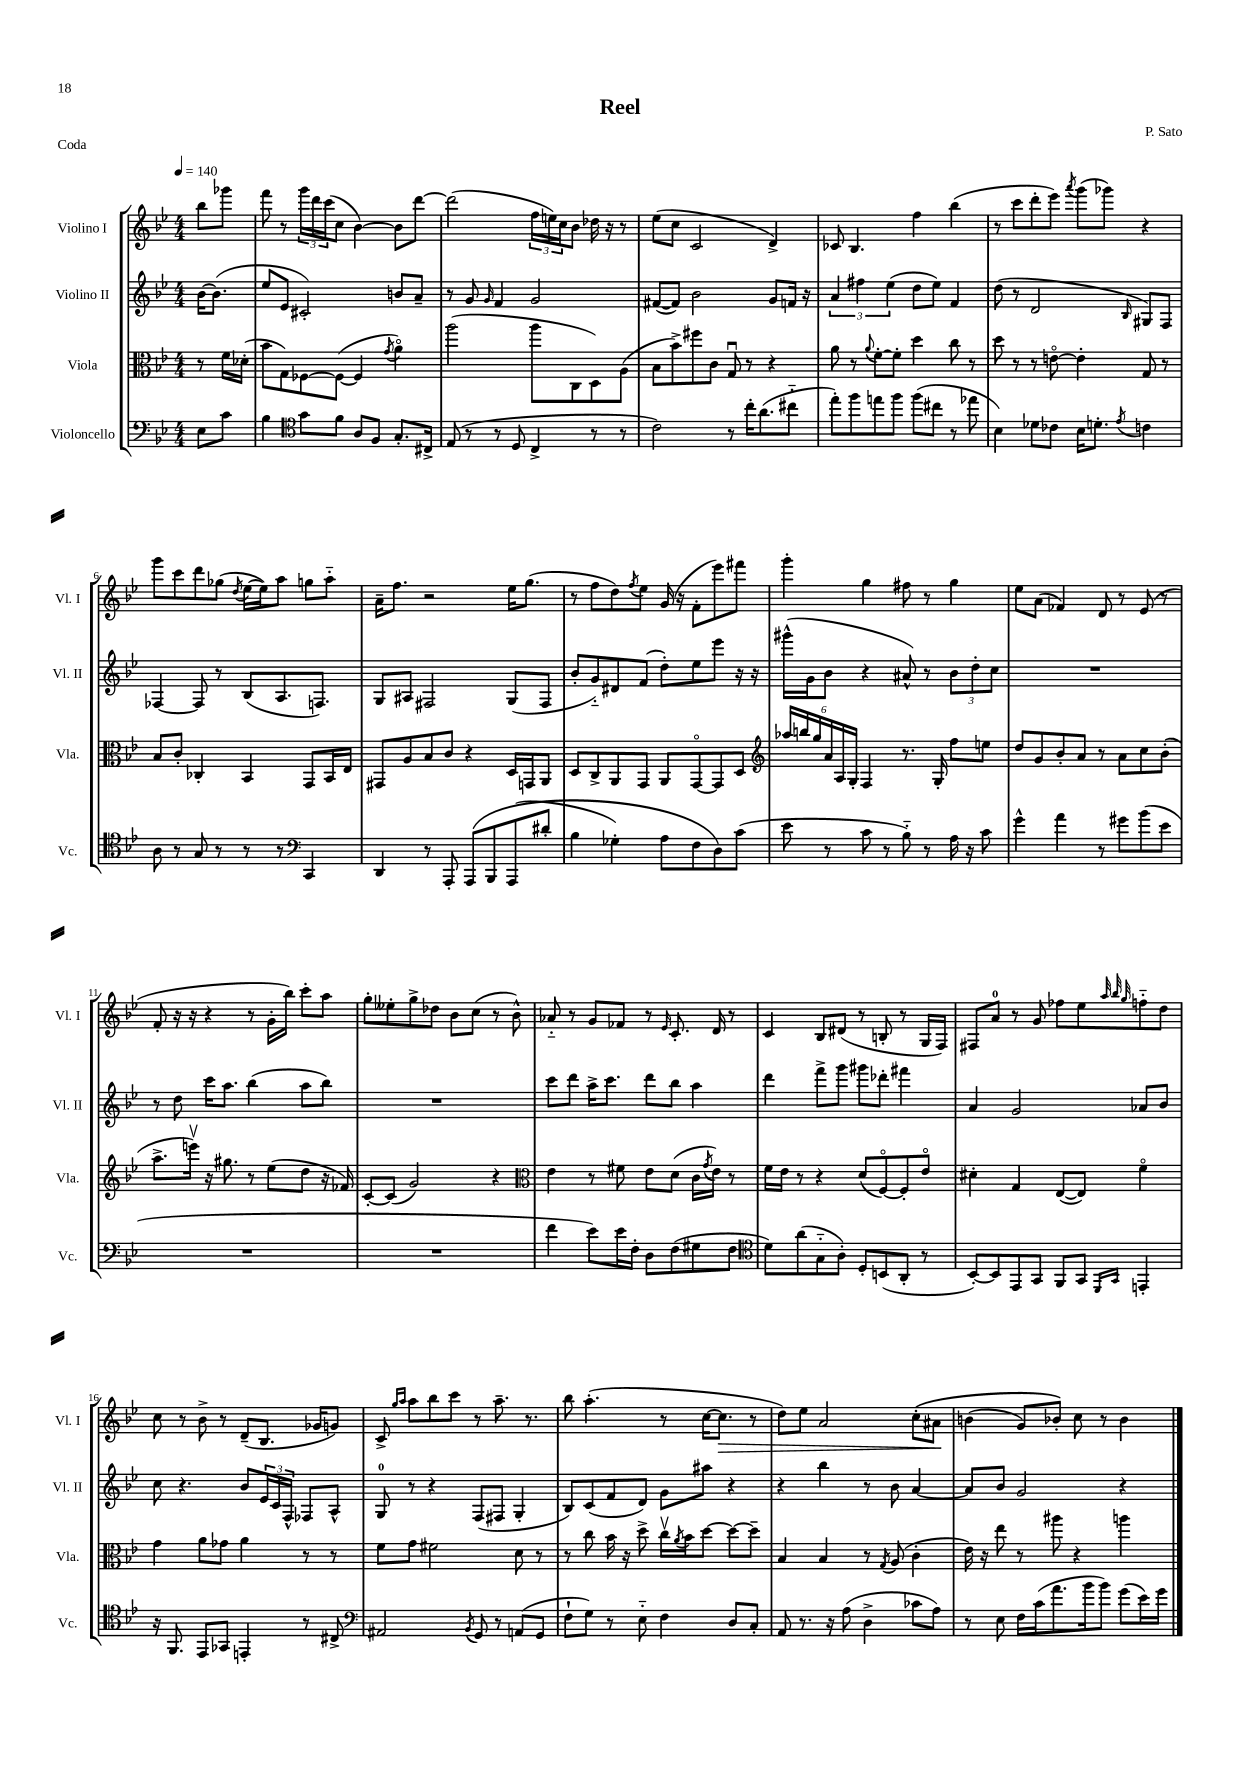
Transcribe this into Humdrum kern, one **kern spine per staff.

**kern	**kern	**kern	**kern
*staff4	*staff3	*staff2	*staff1
*clefF4	*clefC3	*clefG2	*clefG2
*k[b-e-]	*k[b-e-]	*k[b-e-]	*k[b-e-]
*M4/4	*M4/4	*M4/4	*M4/4
*MM140	*MM140	*MM140	*MM140
8E-\L	8r	[16b-\LK	8bb-\L
.	.	(8.b-\]J	.
8c\J	16f\LL	.	8ggg-\J
.	(16d-'\JJ	.	.
=	=	=	=
4B-\	8b-\L	8ee-/L	8fff\
.	8G\)	8e-/J	8r
*clefC4	*	*	*
8g\L	[8F-\	2c#'/)	24ggg\LL
.	.	.	24ddd\
.	.	.	(24ccc\J
8f\J	(8F-\_J	.	8cc\J
8A/L	4F-/]	.	[4b-\)
8F/J	.	.	.
.	8qg/	.	.
8.G'/L	4ao\)	8b/L	8b-\]L
.	.	8a~/J	[8ddd\J
16C#^/Jk	.	.	.
=	=	=	=
(8E-/	(2aa\	8r	(2ddd\]
8r	.	8g/	.
.	.	16qqg/	.
8r	.	4f/	.
8D/	.	.	.
4C^/	8aa\L	2g/	24ff\LL
.	.	.	24ee\)
.	.	.	24cc\J
.	8C\	.	8b-\J
8r	8D\)	.	16dd-\
.	.	.	16r
8r	(8A\J	.	8r
=	=	=	=
2c\)	8B-\L	([8f#/L	(8ee-\L
.	8b-^\)	8f#/]J)	8cc\J
.	8ff#\	2b-\	2c/
.	8c\J	.	.
8r	8Gu/	.	.
16cc'\LK	8r	.	.
(8.a\	.	.	.
.	4r	8g/L	4d^/)
8cc#'~\J	.	16f/Jk	.
.	.	16r	.
=	=	=	=
8ee-'\L)	8a\	6a/	8c-/
8ff\	8r	.	4.B-/
.	.	6ff#\	.
.	8qqa/	.	.
8ee\	[8f'\L	.	.
.	.	(6ee-\	.
8ff\J	8f'\]J	.	.
(8ff\L	4dd\	8dd\L	4ff\
8cc#\J	.	8ee-\J)	.
8r	8cc\	4f/	(4bb-\
8ee-\	8r	.	.
=	=	=	=
4B-\)	8dd\	(8dd\	8r
.	8r	8r	8ccc\L
8d-\L	8r	2d/	8ddd'\
8c-\J	[8eo\	.	8eee-\J)
.	.	.	8qaaa/
16B-\LK	4e'\]	.	(8ggg\L
8.d'\J	.	.	.
.	.	.	8ggg-\J)
8qe-/	.	16qqB-/	.
4c\	8G/	8G#/L)	4r
.	8r	8F/J	.
=	=	=	=
8A\	8B-/L	[4F-/	8ggg\L
8r	8c'/J	.	8ccc\
8G/	4C-'/	8F-/]	8ddd\
8r	.	8r	(8gg-\J
.	.	.	8qdd/
8r	4BB-/	(8B-/L	[16ee-\LL
.	.	.	16ee-\]J)
8r	.	8.A/	8aa\J
*clefF4	*	*	*
4CC/	8GG/L	.	8gg\L
.	.	8.F/J)	.
.	16BB-/L	.	8aa'~\J
.	16E-/JJ	.	.
=	=	=	=
4DD/	8GG#/L	8G/L	16a~\LK
.	.	.	8.ff\J
.	8A/	8A#/J	.
8r	8B-/	2F#/	2r
8AAA'/	8c/J	.	.
&(8AAA/L	4r	.	.
8BBB-/	.	.	.
(8AAA/	16D/LL	(8G/L	16ee-\LK
.	16GG/J	.	(8.gg\J
8d#'/J	8AA/J	8F#/J	.
=	=	=	=
4B-\	8D/L	8b-'/L	8r
.	8C^/	8g'~/)	8ff\L
4G-'\)	8AA/	8d#/	8dd\)
.	.	.	8qff/
.	8GG/J	(8f/J	8ee-\J
8A\L	8AA/L	8dd'\L)	(16g/
.	.	.	16r
8F\	[8GGo/	8ee-\	8f'\L
8D\&)	8GG/]	8eee-\J	8eee-\)
(8c\J	8D/J	16r	8fff#\J
.	.	16r	.
=	=	=	=
*	*clefG2	*	*
8e-\	24aa-/LL	(16ggg#^^\LL	4ggg'\
.	24bb/	.	.
.	.	16g\J	.
.	24gg/	.	.
8r	24a/	8b-\J	.
.	24A/	.	.
.	24G'/JJ	.	.
8c\	4F/	4r	4gg\
8r	.	.	.
8B-'~\)	8.r	8a#^^/)	8ff#\
8r	.	8r	8r
.	16G'/	.	.
16A\	8ff\L	12b-\L	4gg\
16r	.	.	.
.	.	12dd'\	.
8c\	8ee\J	.	.
.	.	12cc\J	.
=	=	=	=
4g^^\	8dd/L	1r	8ee-\L
.	8g/	.	(8a\J
4a\	8b-'/	.	4f-/)
.	8a/J	.	.
8r	8r	.	8d/
8g#\L	8a\L	.	8r
(8b-\	8cc\	.	(8e-/
8e-\J	(8b-'\J	.	8r
=	=	=	=
1r	8.aa^\L	8r	8f'/
.	.	8dd\	16r
.	16eeev\Jk)	.	16r
.	16r	16ccc\LK	4r
.	8.gg#\	8.aa\J	.
.	8r	(4bb-\	8r
.	(8ee-\L	.	16g'\LL
.	.	.	16bb-\JJ)
.	8dd\J	8aa\L	8ccc'\L
.	16r	8bb-\J)	8aa\J
.	16f-/)	.	.
=	=	=	=
1r	[8c'/L	1r	8gg'\L
.	(8c/]J	.	8ee--'\
.	2g/)	.	8gg^\
.	.	.	8dd-\J
.	.	.	8b-\L
.	.	.	(8cc\J
.	4r	.	8r
.	.	.	8b-^^\)
=	=	=	=
*	*clefC3	*	*
4f\	4e-\	8ccc\L	8a-'~/
.	.	8ddd\J	8r
8e-\L)	8r	16aa^\LK	8g/L
.	.	8.ccc\J	.
16e-\L	8f#\	.	8f-/J
16F'\JJ	.	.	.
8D\L	8e-\L	8ddd\L	8r
.	.	.	16qqe-/
(8F\	(8d\J	8bb-\J	8.c'/
8G#\	16c\LL	4aa\	.
.	8qg/	.	.
.	16e-\JJ)	.	16d/
8F\J	8r	.	8r
=	=	=	=
*clefC4	*	*	*
8d\L)	16f\LL	4ddd\	4c/
.	16e-\JJ	.	.
(8a\	8r	.	.
8G'~\	4r	8fff^\L	8B-/L
8A'\J)	.	8ggg\J	(8d#/J
8D'/L	(8d/L	8ggg#\L	8r
(8BB/	[8Fo/)	8ddd-'\J	8B'/
8AA'/J	8F'/]	4fff#\	8r
8r	8e-o/J	.	16G/LL
.	.	.	16F/JJ)
=	=	=	=
[8BB-'/L)	4d#'\	4a/	8F#/L
8BB-/]	.	.	8a/J
8EE-/	4G/	2g/	8r
8GG/J	.	.	8g/
8FF/L	([8E-/L	.	8ff-\L
8GG/J	8E-/]J)	.	8ee-\
.	.	.	32qqaa/
16qqDD/LL	.	.	32qqbb-/
16qqGG/JJ	.	.	32qqgg/
4EE'/	4fo\	8a-/L	8ff'~\
.	.	8b-/J	8dd\J
=	=	=	=
16r	4g\	8cc\	8cc\
8.FF/	.	.	.
.	.	4.r	8r
8EE-/L	8a\L	.	8b-^\
8GG-/J	8g-\J	.	8r
4EE'/	4a\	8b-/L	(8d~/L
.	.	24e-/L	8.B-/J
.	.	24c/	.
.	.	24F^^/JJ	.
8r	8r	8F-/L	.
.	.	.	16g-/LK
8C#^/	8r	8A^^/J	8g/J)
=	=	=	=
*clefF4	*	*	*
2AA#/	8f\L	8G/	8c^/
.	.	.	16qqgg/LL
.	.	.	16qqaa/JJ
.	8g\J	8r	8aa\L
.	2f#\	4r	8bb-\
.	.	.	8ccc\J
8qBB-/	.	.	.
8GG/	.	(8F/L	8r
8r	.	8F#/J	8.aa~\
(8AA/L	8d\	4G'/	.
.	.	.	8.r
8GG/J	8r	.	.
=	=	=	=
8F`\L	8r	8B-/L)	8bb-\
8G\J)	8cc\	(8c/	(4.aa'\
8r	16b-\	8f/	.
.	16r	.	.
8E-'~\	8dd^\	8d/J)	.
4F\	16ccv\LL	8g\L	8r
.	8qa/	.	.
.	16b-\J	.	.
.	[8dd\J	8aa#\J	[16cc\LK
.	.	.	8.cc\]J
8D/L	8dd\_L	4r	.
8C'/J	8dd~\]J	.	8r
=	=	=	=
8AA/	4B-/	4r	8dd\L)
8.r	.	.	8ee-\J
.	4B-/	4bb-\	2a/
16r	.	.	.
(8A\	.	.	.
4D^\	8r	8r	.
.	8qG/	.	.
.	(8A/	8b-\	.
8c-\L	4c'\	[4a/	&(8cc'\L
8A\J)	.	.	8a#\J
=	=	=	=
8r	16e-\)	8a/]L	(4b\
.	16r	.	.
8E-\	8ee-\	8b-/J	.
16F\LL	8r	2g/	8g/L)
(16c\J	.	.	.
8.a\	8aa#\	.	8b-'/J&)
.	4r	.	8cc\
16b-\k	.	.	.
8b-\J)	.	.	8r
(8g\L	4aa\	4r	4b-\
16e-\L)	.	.	.
16g\JJ	.	.	.
==	==	==	==
*-	*-	*-	*-
